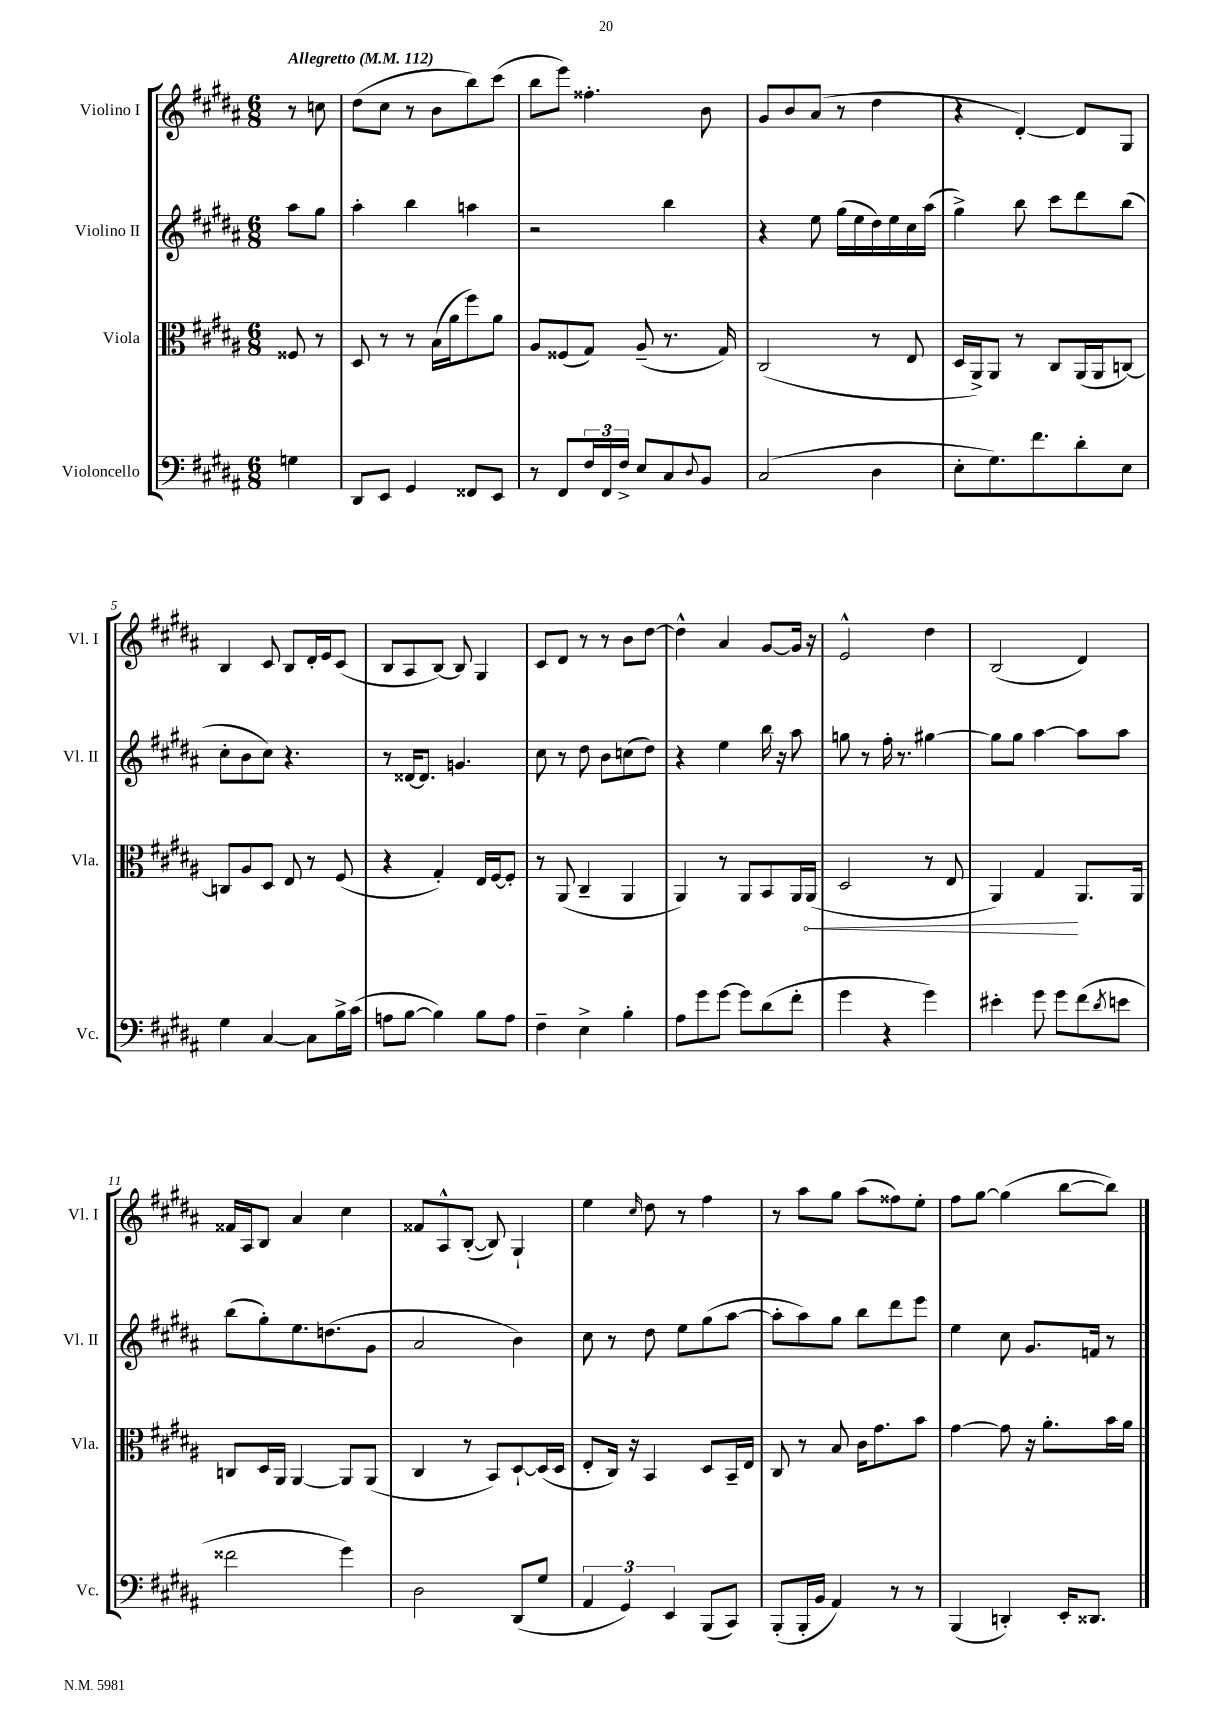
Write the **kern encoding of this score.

**kern	**kern	**kern	**kern
*staff4	*staff3	*staff2	*staff1
*clefF4	*clefC3	*clefG2	*clefG2
*k[f#c#g#d#a#]	*k[f#c#g#d#a#]	*k[f#c#g#d#a#]	*k[f#c#g#d#a#]
*M6/8	*M6/8	*M6/8	*M6/8
*MM112	*MM112	*MM112	*MM112
4G\	8F##/	8aa#\L	8r
.	8r	8gg#\J	8cc\
=	=	=	=
8DD#/L	8D#/	4aa#'\	(8dd#\L
8EE/J	8r	.	8cc#\J
4GG#/	8r	4bb\	8r
.	(16B\LL	.	8b\L
.	16a#\J	.	.
8FF##/L	8ff#\)	4aa\	8bb\)
8EE/J	8a#\J	.	(8ccc#\J
=	=	=	=
8r	8A#/L	2r	8bb\L
8FF#/L	(8F##/	.	8eee\J)
24F#/L	8G#/J)	.	4.ff##'\
24FF#/	.	.	.
24F#^/JJ	.	.	.
8E/L	(8A#~/	.	.
8C#/	8.r	4bb\	.
8qqD#/	.	.	.
8BB/J	.	.	8b\
.	16G#/)	.	.
=	=	=	=
(2C#/	(2C#/	4r	8g#/L
.	.	.	8b/
.	.	8ee\	(8a#/J
.	.	(16gg#\LL	8r
.	.	16ee\	.
4D#\	8r	16dd#\)	4dd#\
.	.	16ee\	.
.	8E/	16cc#\	.
.	.	(16aa#\JJ	.
=	=	=	=
8E'\L	16D#/LL	4gg#^\)	4r
.	16AA#^/J)	.	.
8.G#\)	8AA#/J	.	.
.	8r	8bb\	[4d#'/)
8.f#\	.	.	.
.	8C#/L	8ccc#\L	.
8d#'\	(16AA#/L	8ddd#\	8d#/]L
.	16AA#/J	.	.
8E\J	[8C/J)	(8bb\J	8G#/J
=	=	=	=
4G#\	8C/]L	8cc#'\L	4B/
.	8A#/	8b\	.
[4C#/	8D#/J	8cc#\J)	8c#/
.	8E/	4.r	8B/L
8C#\]L	8r	.	16d#'/L
.	.	.	16e/J
16B^\L	(8F#/	.	(8c#/J
(16c#\JJ	.	.	.
=	=	=	=
8A\L	4r	8r	8B/L
[8B\J	.	[16d##/LK	8A#/
.	.	8.d##/]J	.
4B\])	4G#'/)	.	[8B/J)
.	.	4.g/	8B/]
8B\L	16E/LL	.	4G#/
.	[16F#/J	.	.
8A\J	8F#'/]J	.	.
=	=	=	=
4F#~\	8r	8cc#\	8c#/L
.	(8AA#/	8r	8d#/J
4E^\	4C#~/	8dd#\	8r
.	.	8b\L	8r
4B'\	4AA#/	(8cc\	8b\L
.	.	8dd#\J)	[8dd#\J
=	=	=	=
8A#\L	4AA#/)	4r	4dd#^^\]
8g#\	.	.	.
[8g#\J	8r	4ee\	4a#/
8g#\]L	8AA#/L	.	.
(8d#\	8BB/	16bb\	[8g#/L
.	.	16r	.
8f#'\J	16AA#/L	8aa#\	16g#/]Jk
.	(16AA#/JJ	.	16r
=	=	=	=
4g#\	2D#/	8gg\	2e^^/
.	.	8r	.
4r	.	16ff#'\	.
.	.	8.r	.
4g#\)	8r	[4gg#\	4dd#\
.	8E/	.	.
=	=	=	=
4e#'\	4AA#/)	8gg#\]L	(2B/
.	.	8gg#\J	.
8g#\	4G#/	[4aa#\	.
8g#\L	.	.	.
(8f#\	8.AA#/L	8aa#\]L	4d#/)
8qd#/	.	.	.
8e\J	.	8aa#\J	.
.	16AA#/Jk	.	.
=	=	=	=
2f##\	8C/L	(8bb\L	16f##/LL
.	.	.	16A#/J
.	16D#/L	8gg#'\)	8B/J
.	16AA#/JJ	.	.
.	[4AA#/	8.ee\	4a#/
.	.	(8.dd\	.
4g#\)	8AA#/]L	.	4cc#\
.	(8AA#/J	8g#\J	.
=	=	=	=
2D#\	4C#/	2a#/	8f##/L
.	.	.	8A#^^/
.	8r	.	([8B'/J
.	8BB/L)	.	8B/])
(8DD#/L	[8D#`/	4b\)	4G#`/
8G#/J	(16D#/]L	.	.
.	16D#/JJ	.	.
=	=	=	=
6AA#/	8E'/L	8cc#\	4ee\
.	16C#/Jk)	8r	.
6GG#/)	.	.	.
.	16r	.	.
.	.	.	16qqcc#/
.	4BB/	8dd#\	8dd#\
6EE/	.	.	.
.	.	8ee\L	8r
(8BBB/L	8D#/L	(8gg#\	4ff#\
8CC#/J)	16BB~/L	[8aa#\J	.
.	16E/JJ	.	.
=	=	=	=
(8BBB'/L	8C#/	8aa#'\]L	8r
16BBB'/L	8r	8aa#\)	8aa#\L
16BB/JJ	.	.	.
4AA#/)	8B/	8gg#\J	8gg#\J
.	16c#\LK	8bb\L	(8aa#\L
.	8.g#\	.	.
8r	.	8ddd#\	8ff##\)
8r	8b\J	8eee\J	8ee'\J
=	=	=	=
(4BBB/	[4g#\	4ee\	8ff#\L
.	.	.	[8gg#\J
4DD'/)	8g#\]	8cc#\	(4gg#\]
.	16r	8.g#/L	.
.	8.a#'\L	.	.
16EE'/LK	.	.	[8bb\L
8.DD##/J	.	16f/Jk	.
.	16b\L	8r	8bb\]J)
.	16a#\JJ	.	.
==	==	==	==
*-	*-	*-	*-
